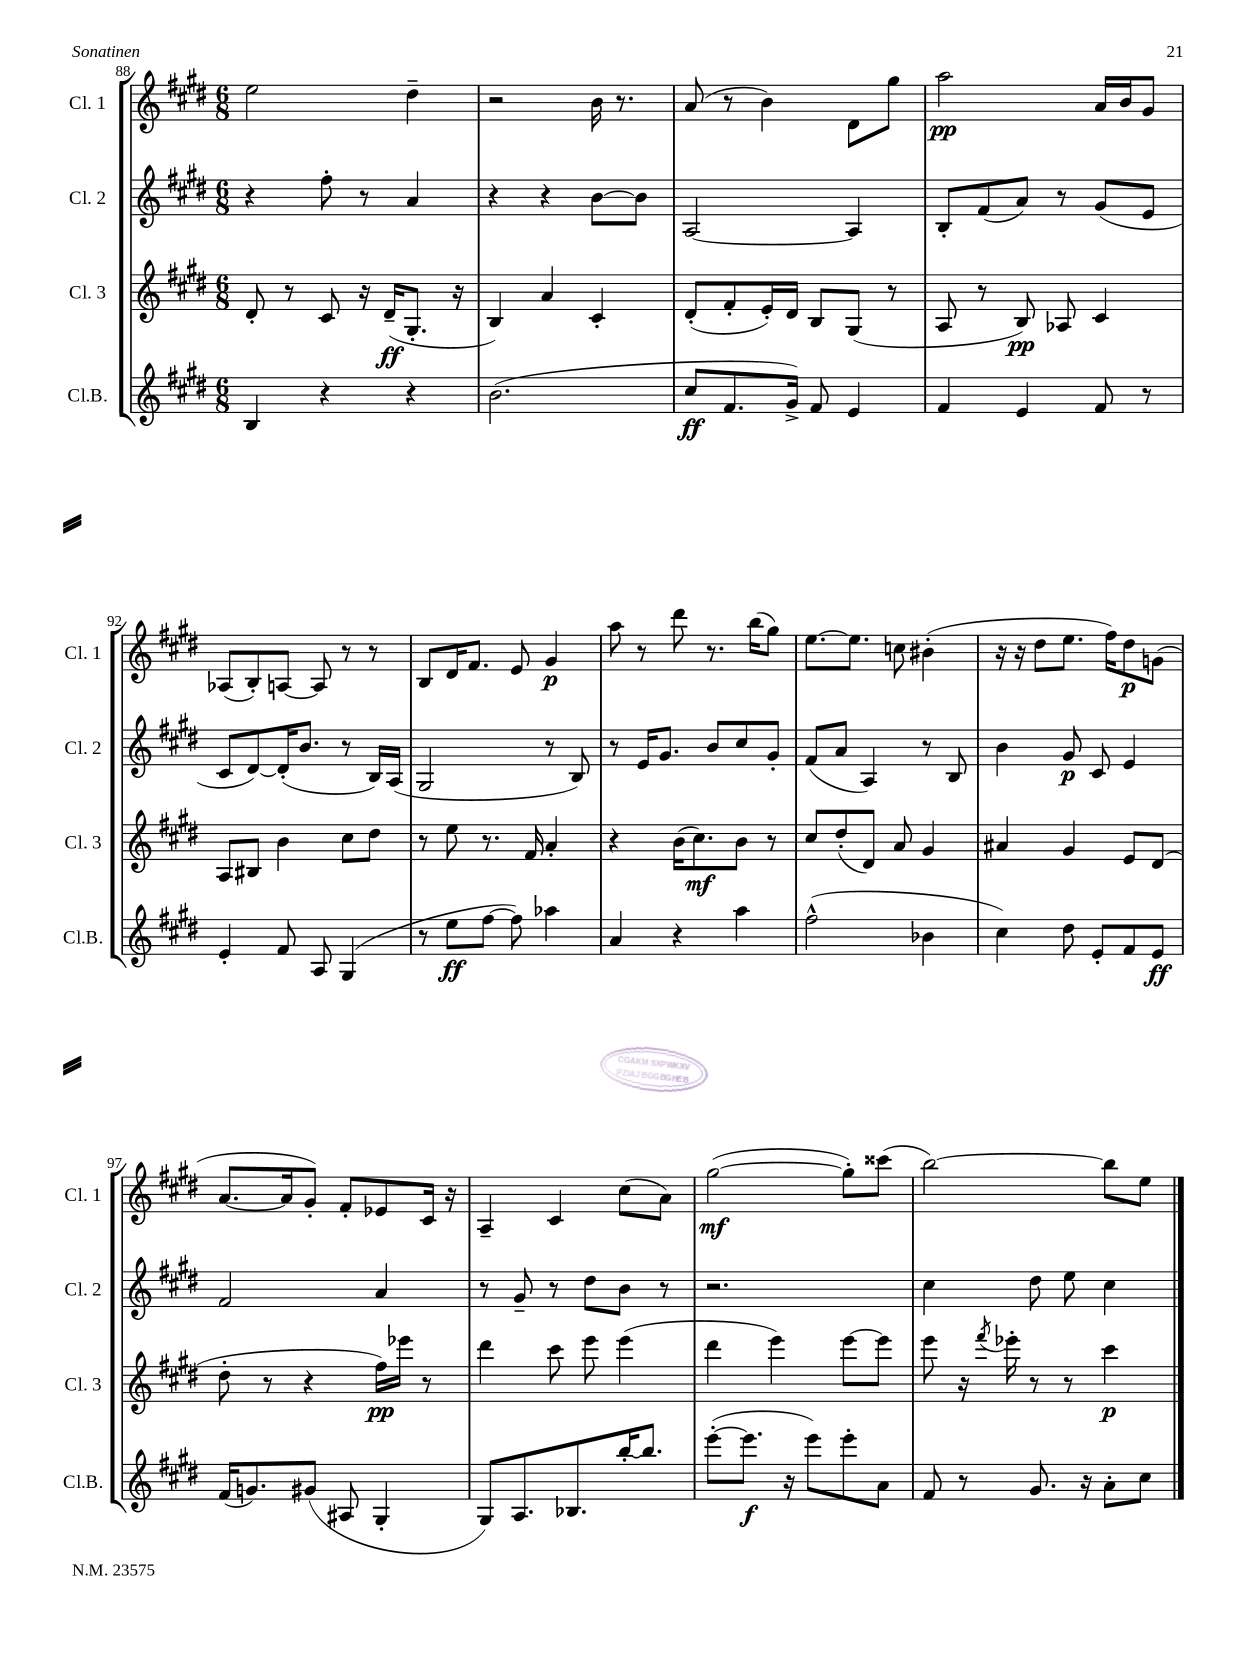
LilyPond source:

<<
\new StaffGroup <<
\new Staff = "s0" \with { instrumentName = "Cl. 1" shortInstrumentName = "Cl. 1" } {
    \clef treble \key e \major \numericTimeSignature \time 6/8
    e''2 dis''4-- |
    r2 b'16 r8. |
    a'8( r8 b'4) dis'8 gis''8 |
    a''2\pp a'16 b'16 gis'8 |
    aes8( b8-.) a8~ a8 r8 r8 |
    b8 dis'16 fis'8. e'8 gis'4\p |
    a''8 r8 dis'''8 r8. b''16( gis''8) |
    e''8.~ e''8. c''8 bis'4-.( |
    r16 r16 dis''8 e''8. fis''16) dis''8\p g'8( |
    a'8.~ a'16 gis'8-.) fis'8-. ees'8 cis'16 r16 |
    a4-- cis'4 cis''8( a'8) |
    gis''2~\mf( gis''8-.) cisis'''8( |
    b''2~) b''8 e''8 \bar "|." |
}
\new Staff = "s1" \with { instrumentName = "Cl. 2" shortInstrumentName = "Cl. 2" } {
    \clef treble \key e \major \numericTimeSignature \time 6/8
    r4 fis''8-. r8 a'4 |
    r4 r4 b'8~ b'8 |
    a2~ a4 |
    b8-. fis'8( a'8) r8 gis'8( e'8 |
    cis'8 dis'8~) dis'16-.( b'8. r8 b16) a16( |
    gis2 r8 b8) |
    r8 e'16 gis'8. b'8 cis''8 gis'8-. |
    fis'8( a'8 a4) r8 b8 |
    b'4 gis'8\p cis'8 e'4 |
    fis'2 a'4 |
    r8 gis'8-- r8 dis''8 b'8 r8 |
    r2. |
    cis''4 dis''8 e''8 cis''4 \bar "|." |
}
\new Staff = "s2" \with { instrumentName = "Cl. 3" shortInstrumentName = "Cl. 3" } {
    \clef treble \key e \major \numericTimeSignature \time 6/8
    dis'8-. r8 cis'8 r16 dis'16--\ff( gis8.-. r16 |
    b4) a'4 cis'4-. |
    dis'8-.( fis'8-. e'16-.) dis'16 b8 gis8( r8 |
    a8 r8 b8\pp) aes8 cis'4 |
    a8 bis8 b'4 cis''8 dis''8 |
    r8 e''8 r8. fis'16 a'4-. |
    r4 b'16( cis''8.\mf) b'8 r8 |
    cis''8 dis''8-.( dis'8) a'8 gis'4 |
    ais'4 gis'4 e'8 dis'8( |
    dis''8-. r8 r4 fis''16\pp) ees'''16 r8 |
    dis'''4 cis'''8 e'''8 e'''4( |
    dis'''4 e'''4) e'''8~ e'''8 |
    e'''8 r16 \acciaccatura { fis'''8 } ees'''16-. r8 r8 cis'''4\p \bar "|." |
}
\new Staff = "s3" \with { instrumentName = "Cl.B." shortInstrumentName = "Cl.B." } {
    \clef treble \key e \major \numericTimeSignature \time 6/8
    b4 r4 r4 |
    b'2.( |
    cis''8\ff fis'8. gis'16->) fis'8 e'4 |
    fis'4 e'4 fis'8 r8 |
    e'4-. fis'8 a8 gis4( |
    r8 e''8\ff fis''8~ fis''8) aes''4 |
    a'4 r4 a''4 |
    fis''2-^( bes'4 |
    cis''4) dis''8 e'8-. fis'8 e'8\ff |
    fis'16( g'8.) gis'8( ais8 gis4-. |
    gis8) a8. bes8. b''16~-. b''8. |
    e'''8~-.( e'''8.\f r16 e'''8) e'''8-. a'8 |
    fis'8 r8 gis'8. r16 a'8-. cis''8 \bar "|." |
}
>>
>>
\layout { \context { \Score currentBarNumber = #88 } }
